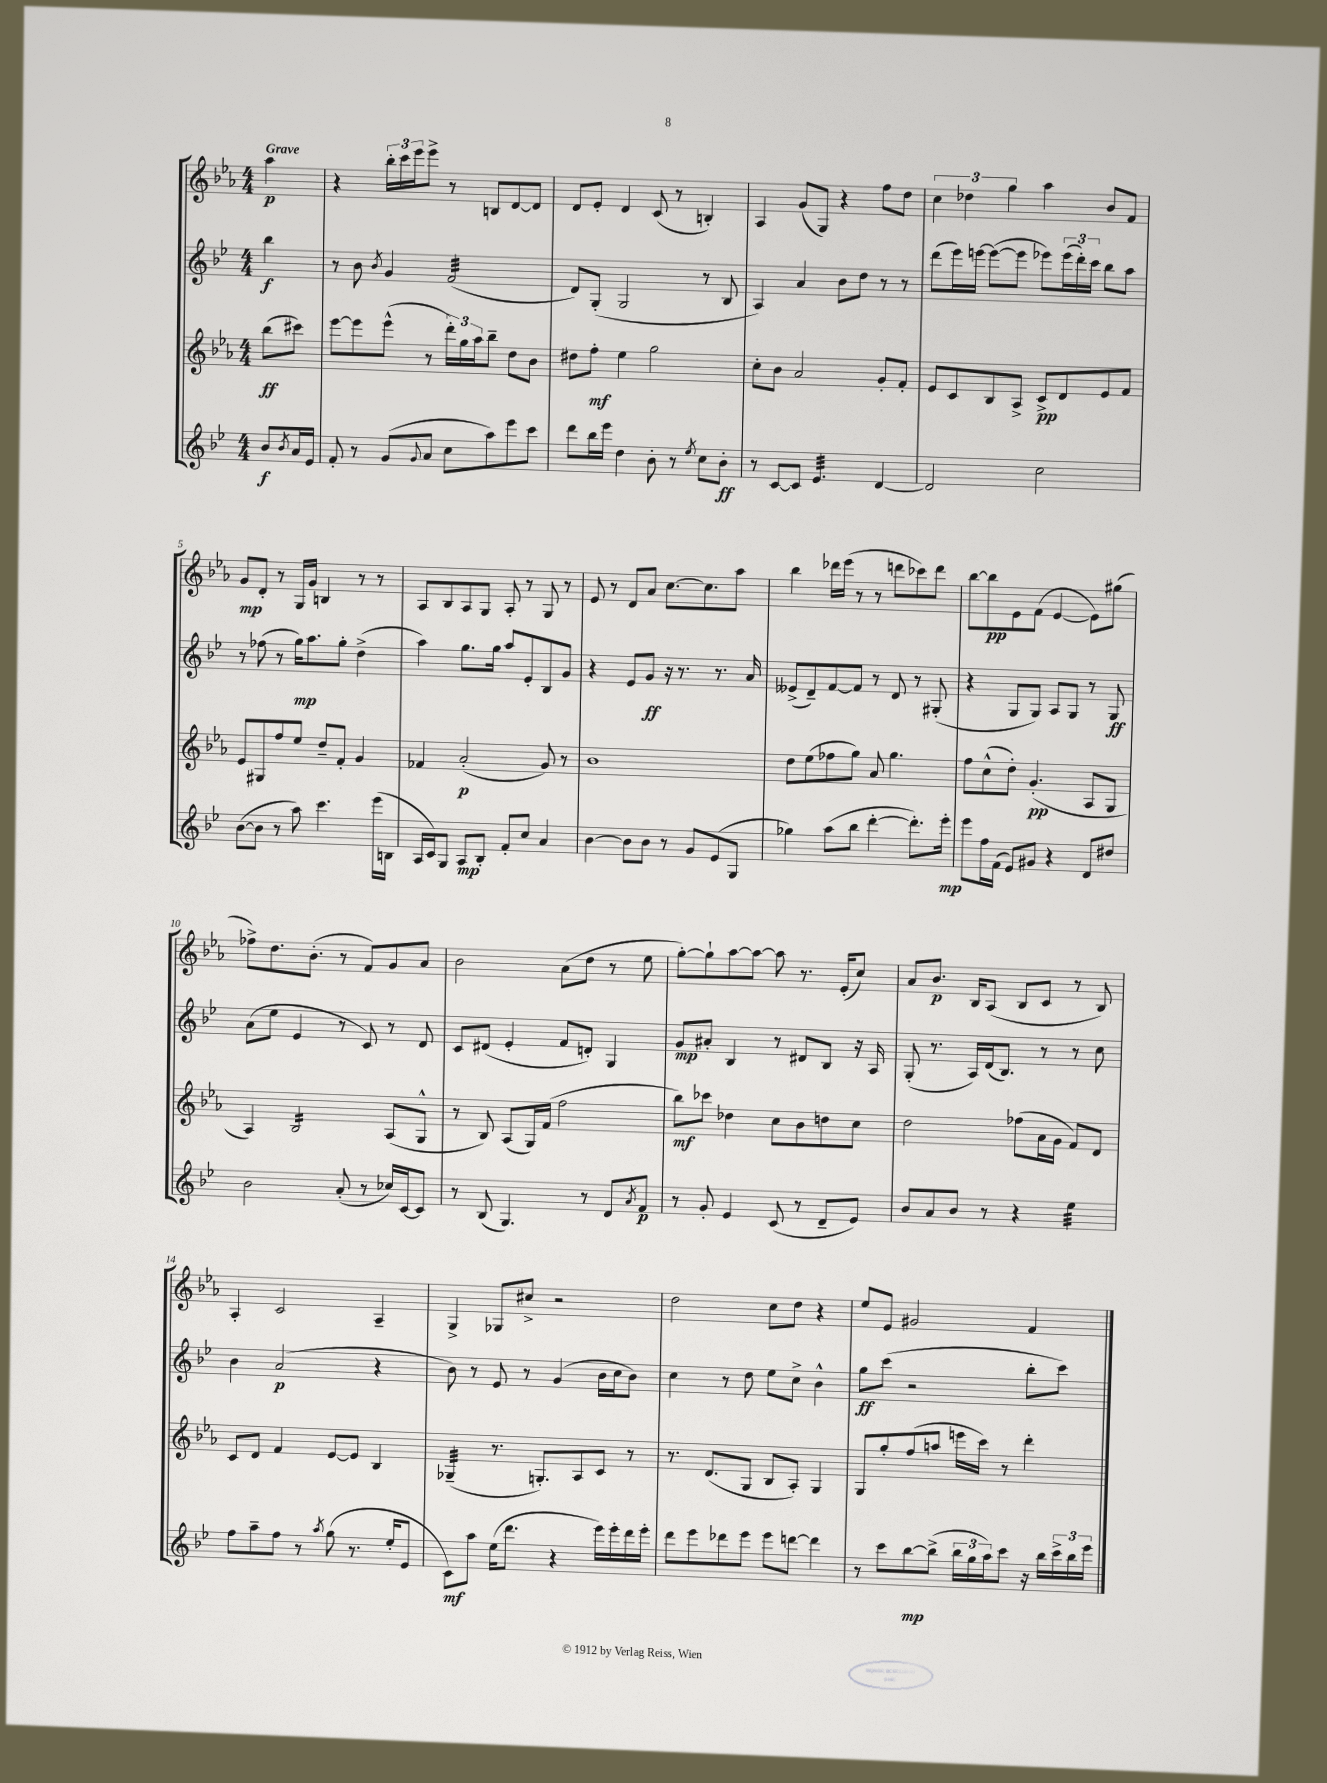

**kern	**kern	**kern	**kern
*staff4	*staff3	*staff2	*staff1
*clefG2	*clefG2	*clefG2	*clefG2
*k[b-e-]	*k[b-e-a-]	*k[b-e-]	*k[b-e-a-]
*M4/4	*M4/4	*M4/4	*M4/4
8b-	(8bb-	4bb-	4aa-
8qb-	.	.	.
16a	8ccc#)	.	.
16e-	.	.	.
=	=	=	=
8f'	[8eee-	8r	4r
8r	8eee-]	8b-	.
.	.	8qb-	.
(8g	(8eee-^^	4g	24bb-'
.	.	.	24ccc
.	.	.	24eee-
8qqg	.	.	.
8a	8r	.	8eee-^
8cc	24ddd')	(2f	8r
.	24gg	.	.
.	24aa-	.	.
8aa)	8bb-~	.	8B
8eee-	8dd	.	[8d
8ccc	8b-	.	8d]
=	=	=	=
8ddd	8dd#	8d)	8d
16bb-	8ff'	(8G'	8e-'
16eee-	.	.	.
4dd	4ee-	2G	4d
8b-'	2gg	.	(8c
8r	.	.	8r
8qee-	.	.	.
8cc	.	8r	4B')
8b-'	.	8B-	.
=	=	=	=
8r	8cc'	4A)	4A-
[8c	8b-	.	.
8c]	2a-	4a	(8g
4.e-	.	.	8G)
.	.	8b-	4r
.	.	8dd	.
[4d	8g'	8r	8ff
.	8f'	8r	8dd
=	=	=	=
2d]	8e-	(8ddd	6cc
.	8c	16eee-)	.
.	.	.	6dd-
.	.	[16eee	.
.	8B-	(8eee_	.
.	.	.	6gg
.	8A-^	8eee]	.
2cc	8c^	8eee-)	4aa-
.	8d	(24eee-	.
.	.	24ddd')	.
.	.	24ccc	.
.	8e-	8bb-	8b-
.	8f	8aa	8f
=	=	=	=
([8b-	8e-	8r	8g
8b-]	8G#	(8ff-	8d'
8r	8ff	8r	8r
8aa)	8ee-	16gg)	16G
.	.	8.aa	16g
4.ccc	8dd~	.	4B
.	8f'	8gg'	.
.	4g	(4dd^	8r
(16eee-	.	.	8r
16B	.	.	.
=	=	=	=
16A	4f-	4aa)	8A-
16c)	.	.	.
8G	.	.	8B-
8A	(2a-'	8.gg	8A-
8B-'	.	.	8G
.	.	16gg	.
8f'	.	8aa	8A-'
8cc	.	8e-'	8r
4a	8g)	8B-	8G
.	8r	8g	8r
=	=	=	=
[4b-	1b-	4r	8e-
.	.	.	8r
8b-]	.	8e-	8d
8b-	.	8g	8a-
8r	.	16r	[8.cc
.	.	8.r	.
8g	.	.	.
.	.	.	8.cc]
(8e-	.	8.r	.
8G	.	.	8aa-
.	.	16a	.
=	=	=	=
4gg-)	8dd	(8e--^	4bb-
.	(8ee-	8d~)	.
(8aa	8ff-	[8f	16ddd-
.	.	.	(16eee-
8bb-	8gg)	8f]	8r
[4ddd'	8a-	8r	8r
.	4.gg	8d	8ddd
8.ddd'])	.	8r	8ccc-)
.	.	(8G#'	8ddd
16eee-'	.	.	.
=	=	=	=
8eee-	8ff	4r	[8bb-
16ff	(8cc^^	.	8bb-]
(16f	.	.	.
8e-)	8dd')	8G	8e-
8g#	(4.g'	8G)	(8f
4r	.	8A	[4e-
.	.	8G	.
8d	8A-	8r	8e-])
8dd#	8G	8G	(8gg#
=	=	=	=
2b-	4A-)	(8a	8ff-^)
.	.	8ee-	8.dd
.	2B-	4e-	.
.	.	.	(8.b-'
(8a'	.	8r	8r
8r	.	8c)	8f)
16cc-)	(8A-	8r	8g
[16c	.	.	.
8c]	8G^^	8d	8a-
=	=	=	=
8r	8r	8c	2b-
(8B-	8B-)	(8d#	.
4.G)	(8A-	4e-'	.
.	16G)	.	.
.	(16f	.	.
.	2ff	8f	(8a-
8r	.	8d')	8dd
8d	.	4G	8r
8qa	.	.	.
8f	.	.	8ee-
=	=	=	=
8r	8bb-)	8g	[8gg')
8g'	8ccc-	8a#'	8gg`]
4e-	4dd-	4B-	[8aa-
.	.	.	8aa-_
(8c	8cc	8r	8aa-]
8r	8b-	8d#	8.r
8d~	8dd	8B-	.
.	.	.	(16e-'
8e-)	8cc	16r	8cc)
.	.	16A	.
=	=	=	=
8b-	2dd	(8G'	8a-
8a	.	8.r	8.b-
8b-	.	.	.
.	.	16A)	16B-
8r	.	(16d	(8A-
.	.	8.B-)	.
4r	(8ff-	.	8B-
.	16a-	8r	8c
.	16g	.	.
4ee-	8f)	8r	8r
.	8d	8cc	8B-)
=	=	=	=
8ff	8c	4b-	4A-'
8aa~	8d	.	.
8ff	4f	(2a	2c
8r	.	.	.
8qaa	.	.	.
(8gg	[8e-	.	.
8.r	8e-]	.	.
.	4B-	4r	4A-~
16ee-'	.	.	.
8e-	.	.	.
=	=	=	=
8c)	(4G-~	8b-)	4G^
8aa	.	8r	.
(16ee-	8.r	8e-	8G-
8.ddd	.	.	.
.	.	8r	8cc#^
.	8.G')	.	.
4r	.	(4g	2r
.	8A-	.	.
16eee-)	8c	16b-	.
16eee-'	.	16cc	.
16ddd	8r	8b-)	.
16eee-'	.	.	.
=	=	=	=
8ddd	8.r	4cc	2dd
8eee-	.	.	.
.	(8.d	.	.
8ddd-	.	8r	.
8eee-	8G	8dd	.
8eee-	8B-	8ee-	8cc
[8ddd	8A-')	8cc^	8dd
4ddd]	4G	4b-^^	4r
=	=	=	=
8r	8G	8gg	8ee-
8ccc	8gg'	(8ccc	8e-
[8bb-	(8ff	2r	2g#
(8bb-^]	8aa	.	.
24bb-	16eee	.	.
24gg	.	.	.
.	16ccc)	.	.
24aa)	.	.	.
8ccc	8r	.	.
16r	4ddd'	8bb-'	4f
16bb-	.	.	.
24ccc^	.	8ccc)	.
24bb-	.	.	.
24eee-	.	.	.
==	==	==	==
*-	*-	*-	*-
